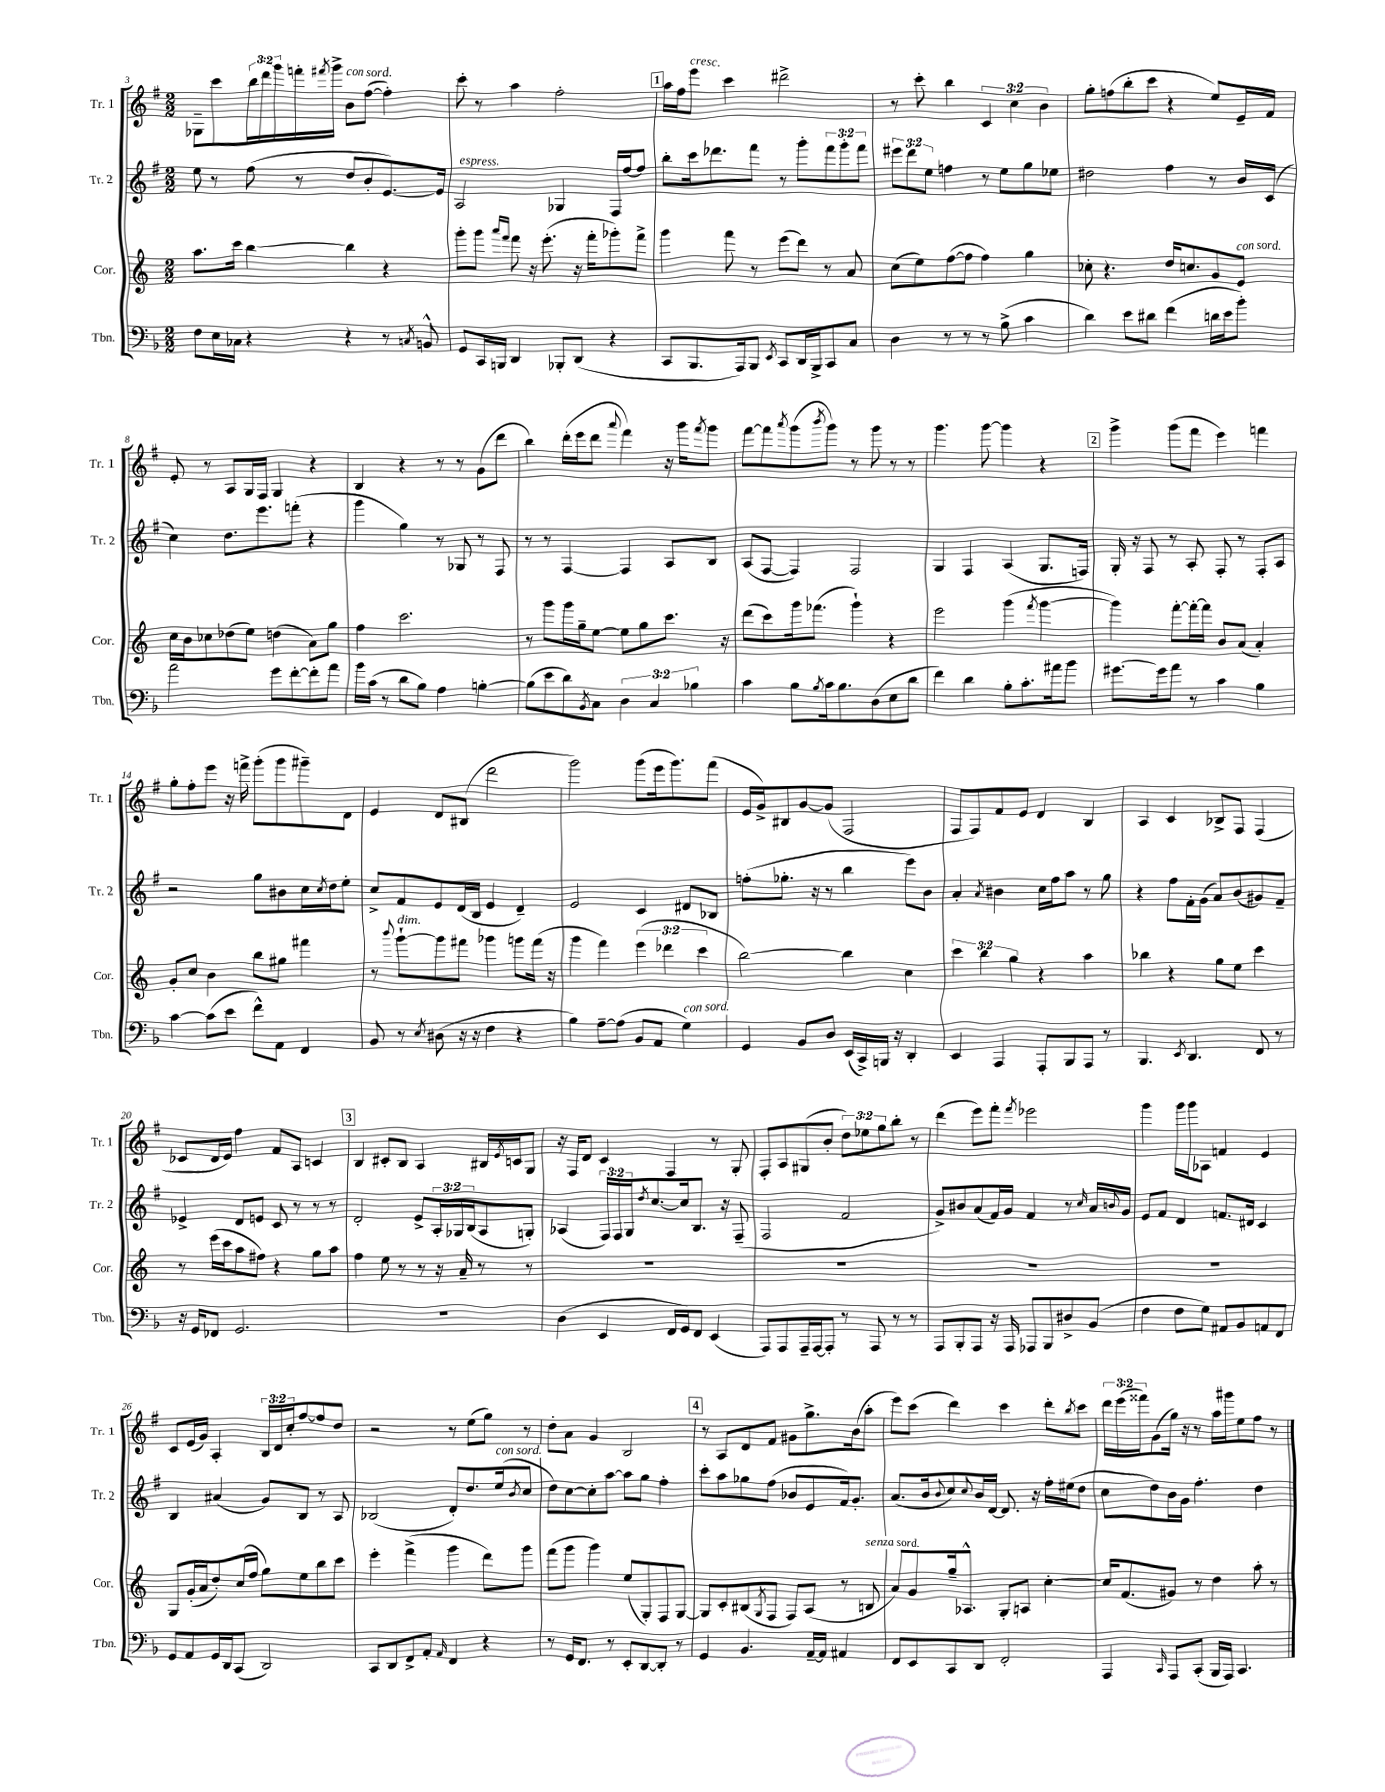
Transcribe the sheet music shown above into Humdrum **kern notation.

**kern	**kern	**kern	**kern
*part4	*part3	*part2	*part1
*staff4	*staff3	*staff2	*staff1
*I"Tbn.	*I"Cor.	*I"Tr. 2	*I"Tr. 1
*I'Tbn.	*I'Cor.	*I'Tr. 2	*I'Tr. 1
*clefF4	*clefG2	*clefG2	*clefG2
*k[b-]	*k[]	*k[f#]	*k[f#]
*M2/2	*M2/2	*M2/2	*M2/2
=3	=3	=3	=3
8F\L	8.aa\L	8ee\	8G-X~\L
16E\L	.	8r	8ccc\
16C-X\JJ	16ccc\Jk	.	.
4r	[4bb\	(8ff#\	24bb\L
.	.	.	24ddd\
.	.	.	24ggg\
.	.	8r	16fffn'\
.	.	.	8qfff#X/
.	.	.	16ggg^\JJ
!	!	!	!LO:TX:a:i:t=con sord.
4r	4bb\]	8dd/L	8b\L
.	.	8b'/	([8ff#\J
8r	4r	[8.e/)	4ff#'\])
8qCn/	.	.	.
8BBn^^/	.	.	.
.	.	16e/Jk]	.
=4	=4	=4	=4
!	!	!LO:TX:a:i:t=espress.	!
8GG/L	8ggg'\L	2A/	8ccc'\
16CC/L	8ggg\J	.	8r
16BBBn/JJ	.	.	.
.	16qqaaa/LL	.	.
.	16qqfff/JJ	.	.
4DD/	8fff\	.	4aa\
.	16r	.	.
.	(8.eee'\	.	.
8BBB-X'/L	.	4G-X/	2ff#'\
(8DD/J	16r	.	.
.	16fff'\KL	.	.
4r	8ggg-X'\)	16F#/LL	.
.	.	[16ff#/J	.
.	8fff^\J	8ff#/J]	.
!!LO:REH:place=s1:t=1
=5	=5	=5	=5
8CC/L	4ggg\	8bb'\L	16aa\LL
.	.	.	16ff#\J
!	!	!	!LO:TX:a:i:t=cresc.
8.BBB-/	.	16ccc\k	8eee\J
.	.	8.ddd-X\	.
.	8fff\	.	4ccc\
16AAA/k)	.	.	.
8BBB-/J	8r	8fff#\J	.
8qEE/	.	.	.
8CC/L	(8eee\L	8r	2ddd#X^\
16DD/L	8ddd\J)	8ggg'\L	.
16BBB-^/J	.	.	.
8CC/	8r	12fff#\	.
.	.	12ggg'\	.
8C/J	8a/	.	.
.	.	12fff#\J	.
=6	=6	=6	=6
4D\	(8cc\L	12eee#X\L	8r
.	.	12ddd\	.
.	8ee\)	.	8ccc'\
.	.	12ee\J	.
8r	([8ff\	4ffn\	4bb\
8r	8ff\J]	.	.
8r	4ff\)	8r	6c/
(8B-^\	.	8ee\L	.
.	.	.	6cc\
4c\	4gg\	8gg\	.
.	.	.	6b\
.	.	8ee-X\J	.
=7	=7	=7	=7
4d\)	8cc-X'\	2dd#X\	8gg'\L
.	4.r	.	(8ffn\
8e\L	.	.	8bb'\
8d#X\J	.	.	8ccc\J
(4f\	16dd/KL	4ff#\	4r
.	8.ccn/	.	.
16dn\LL	8g/	8r	8ee/L)
16e\J	.	.	.
!	!LO:TX:a:i:t=con sord.	!	!
8b-'\J)	8e/J	16b/LL	16e~/L
.	.	(16c/JJ	16f#/JJ
!!LO:LB:g=z
=8	=8	=8	=8
2a\	16cc\LL	4cc\)	8e'/
.	16b\J	.	.
.	8cc-X\	.	8r
.	(8dd-X\	8.dd\L	8A/L
.	8ee\J)	.	16G/L
.	.	8.eee\	16F#/JJ
8g\L	(4ddn\	.	4G/
[8f'\	.	(8fffn'\J	.
8f'\]	8a\L)	4r	4r
8a\J	8gg\J	.	.
=9	=9	=9	=9
16b-\LL	4ff\	4ggg\	4B/
(16c\JJ	.	.	.
8r	.	.	.
8d\L	2.ccc\	4gg\)	4r
8B-\J)	.	.	.
4A\	.	8r	8r
.	.	8G-X/	8r
[4Bn'\	.	8r	(8g\L
.	.	8F#/	8ddd\J
=10	=10	=10	=10
(8B\L]	8r	8r	4bb\)
8e\	8ggg\L	8r	.
8d\)	16ggg\L	[4F#/	(16ddd'\LL
.	16gg~\J	.	16eee\J
8qBB-/	.	.	.
8C\J	[8ee\J	.	8ddd\J
.	.	.	8qqaaa/
6D\	8ee\L]	4F#/]	4fff#\)
.	8gg\	.	.
6C/	.	.	.
.	8.ccc\J	8A/L	16r
.	.	.	16ggg\KL
6B-X\	.	.	.
.	.	.	8qfff#/
.	.	8B/J	8ggg\J
.	16r	.	.
=11	=11	=11	=11
4c\	(8ddd\L	(8A/L	[8fff#\L
.	8ccc\)	[8F#/J	8fff#\]
.	.	.	8qaaa/
8B-\L	16ggg\k	4F#/])	(8ggg\
.	(8.fff-X\J	.	.
8qB-/	.	.	8qbbb/
16c\k	.	.	8ggg\J)
8.B-\	.	.	.
.	4ggg`\)	2F#/	8r
(8D\	.	.	8ggg\
8E\	4r	.	8r
8d\J	.	.	8r
=12	=12	=12	=12
4f\)	2eee\	4G/	4.ggg\
4d\	.	4F#/	.
.	.	.	[8ggg\
8B-'\L	(4ggg\	(4A/	4ggg\]
8.c'\	.	.	.
.	8qfff/	.	.
.	[4ggg\	8.G/L	4r
16a#X\k	.	.	.
8b-\J	.	.	.
.	.	16Fn/Jk)	.
!!LO:REH:place=s1:t=2
=13	=13	=13	=13
[8.g#X\L	4ggg\])	16G'/	4ggg^\
.	.	16r	.
.	.	8F#/	.
16g#\k]	.	.	.
8a\J	[8fff'\L	8r	(8ggg\L
8r	16fff'\L_	8A'/	8fff#\J
.	16fff\JJ]	.	.
4c\	8b/L	8F#'/	4eee\)
.	(8a/J	8r	.
4B-\	4a'/)	8F#'/L	4fffn\
.	.	8A/J	.
!!LO:LB:g=z
=14	=14	=14	=14
[4c\	8g'/L	2r	8gg'\L
.	8cc/J	.	8ff#'\
(8c\L]	4b\	.	8eee\J
8e\J	.	.	16r
.	.	.	16fffn^\
8f^^\L)	8bb\L	8gg\L	(8ggg'\L
8AA\J	8gg#X\J	8b#X\	8ggg\
4FF/	4fff#X\	16cc\L	8ggg#X~\)
.	.	8qcc/	.
.	.	16dd\J	.
.	.	8ee'\J	8d\J
=15	=15	=15	=15
8BB-/	8r	8cc^/L	4e/
.	8qqbbb/	.	.
!	!LO:TX:a:i:t=dim.	!	!
8r	[8ggg`\L	8f#/	.
8qE/	.	.	.
(8D#X\	8ggg\]	8e/	8d/L
16r	8fff#X\J	(16d/L	(8B#X/J
16r	.	16B/JJ	.
4F\	4ggg-X\	4e/	2ddd\
4r	8gggn\L	4d~/)	.
.	(16fff#\Jk	.	.
.	16r	.	.
=16	=16	=16	=16
4B-\)	4ggg\	2e/	2ggg\)
[8A~\L	4fff\)	.	.
(8A\J]	.	.	.
8BB-/L	(6eee\	4c/	(8ggg\L
8AA/J	.	.	16eee\k
.	6ddd-X\	.	.
.	.	.	8.ggg\)
!LO:TX:a:i:t=con sord.	!	!	!
4G\)	.	8d#X/L	.
.	6ccc\	.	.
.	.	8B-X/J	(8fff#\J
=17	=17	=17	=17
4GG/	[2bb\)	(8ffn'\L	16e/LL
.	.	.	16g^/J)
.	.	8.gg-X'\J	8B#X/
8BB-/L	.	.	[8g/
.	.	16r	.
8D/J	.	8r	(8g/J]
(16EE/LL	4bb\]	4bb\	2F#/
16CC^/)	.	.	.
16BBBn/JJ	.	.	.
16r	.	.	.
4DD'/	4cc\	8eee\L)	.
.	.	8b\J	.
=18	=18	=18	=18
4EE/	6ccc\	4a'/	8F#/L
.	.	.	8F#/)
.	6bb\	.	.
.	.	8qa/	.
4AAA/	.	4b#X\	8f#/
.	6gg\	.	.
.	.	.	8e/J
8AAA'/L	4r	16cc\LL	4d/
.	.	16ff#\J	.
8BBB-/	.	8aa\J	.
8AAA/J	4aa\	8r	4B/
8r	.	8gg\	.
=19	=19	=19	=19
4.BBB-/	4bb-X\	4r	4A/
.	4r	8ff#\L	4c/
8qEE/	.	.	.
4.DD/	.	16f#'\L	.
.	.	(16g\JJ	.
.	8gg\L	8a/L)	8B-X^/L
.	8ee\J	(8b/	8F#/J
8FF/	4ccc\	8g#X/)	(4F#/
8r	.	8f#~/J	.
!!LO:LB:g=z
=20	=20	=20	=20
16r	8r	4e-X^/	8c-X/L
16GG/KL	.	.	.
8FF-X/J	(16eee\LL	.	16d/L
.	16ccc\J	.	16e/JJ)
2.GG/	8aa\	8d/L	4ff#\
.	8ff#X\J)	8en/J	.
.	4r	8c/	8f#/L
.	.	8r	8A/J
.	8gg\L	8r	4cn/
.	8aa\J	8r	.
!!LO:REH:place=s1:t=3
=21	=21	=21	=21
1r	4ff\	2d'/	4B/
.	8ee\	.	8c#X'/L
.	8r	.	8B/J
.	8r	8e^/L	4A/
.	16r	24A'/L	.
.	.	24G-X/	.
.	16a~/	.	.
.	.	(24B/J	.
.	8r	8A/	16B#X/LL
.	.	.	8qe/
.	.	.	16cn/J
.	8r	8Gn'/J)	8G/J
=22	=22	=22	=22
(4D\	1r	(4A-X/	16r
.	.	.	16F#/KL
.	.	.	8d/J
4EE/	.	24F#/LL)	4c/
.	.	24F#/	.
.	.	24G/J	.
.	.	8qdd/	.
.	.	[8.cc/	.
16FF/LL	.	.	4F#/
16GG/J)	.	16cc/k]	.
8FF/J	.	8.B/J	.
(4EE/	.	.	8r
.	.	16r	.
.	.	(8F#~/	8G'/
=23	=23	=23	=23
8AAA/L)	1r	2F#/	8F#'/L
8AAA/	.	.	8A/
16AAA~/L	.	.	(8G#X/
[16AAA/J	.	.	.
8AAA'/J]	.	.	8b'/J
8r	.	2f#/	12dd\L)
.	.	.	12ee-X\
8AAA/	.	.	.
.	.	.	12gg\
8r	.	.	8bb'\J
8r	.	.	8r
=24	=24	=24	=24
8AAA/L	1r	8g^/L)	(4ddd\
8BBB-'/	.	8b#X/	.
8AAA/J	.	(8a/	8eee\L)
16r	.	16f#/L)	8fff#'\J
16AAA/	.	16g/JJ	.
.	.	.	8qfff#/
8AAA-X/L	.	4f#/	2eee-X\
8BBB-/	.	.	.
8D#X^/	.	8r	.
.	.	16qqcc/	.
(8BB-/J	.	16a/LL	.
.	.	8qqbn/	.
.	.	16g/JJ	.
=25	=25	=25	=25
4F\	1r	8e/L	4ggg\
.	.	8f#/J	.
8F\L	.	4d/	16ggg\LL
.	.	.	16ggg\J
8G\J)	.	.	8A-X\J
8AA#X/L	.	8.fn/L	4fn/
8BB-/	.	.	.
.	.	16d#X/Jk	.
8AAn/	.	4c/	4e/
8FF/J	.	.	.
!!LO:LB:g=z
=26	=26	=26	=26
8GG/L	8G/L	4B/	8c/L
8AA/	(16g'/L	.	(16e/L
.	16a/J	.	16g/JJ)
16GG/L	8dd'/)	(4a#X/	4A'/
16DD/J	.	.	.
(8CC/J	(16cc/L	.	.
.	16ff/JJ	.	.
2DD/)	8gg\L)	8g/L)	24B/LL
.	.	.	24d/
.	.	.	24cc'/J
.	8ee\	8B/J	[8ff#/
.	8bb\	8r	8ff#/]
.	8ccc\J	8A/	8dd/J
=27	=27	=27	=27
8CC/L	4eee'\	(2B-X/	2r
8DD/	.	.	.
8FF^/	(4fff^\	.	.
8AA'/J	.	.	.
16qqAA/	.	.	.
4FF/	4ggg\	8d'/L)	8r
.	.	8.dd/	(8ee\L
4r	8ddd\L)	.	8gg\J)
!	!	!LO:TX:a:i:t=con sord.	!
.	.	(16ee/k	.
.	.	8qb/	.
.	8ggg\J	8cc/J	8r
=28	=28	=28	=28
8r	(8fff\L	8dd\L)	8dd'\L
16GG/KL	8ggg\J	[8cc\	8a\J
8.FF/J	.	.	.
.	4ggg\)	8cc'\]	4g/
8r	.	[8aa\J	.
8EE'/L	(8ee/L	8aa\L]	2B/
[8DD/	8G'/)	8gg\J	.
8DD'/J]	8F/	4ff#'\	.
8r	[8G/J	.	.
!!LO:REH:place=s1:t=4
=29	=29	=29	=29
4GG/	8G/L]	8ccc'\L	8r
.	8c'/	8aa\	8A/L
4.BB-/	(8B#X/	8gg-X\	8d/
.	8qG/	.	.
.	8F/J	(8ff#\J	8f#/J
.	8F/L)	8b-X/L	8g#X\L
[16AA~/LL	(8A/J	8e/	8.gg^\
16AA/JJ]	.	.	.
4AA#X/	8r	16f#/k)	.
.	.	8.g'/J	(16b\k
!	!LO:TX:a:i:t=senza sord.	!	!
.	8Bn/	.	8aa'\J
=30	=30	=30	=30
8FF/L	8a/L)	(8.a/L	8eee\L)
8EE/	8g/	.	(8ccc\J
.	.	16b/k	.
.	.	8qqb/	.
8CC/	16gg~/k	8cc/)	4ddd\)
.	8.A-X^^/J	.	.
.	.	8qqcc/	.
8DD/J	.	16b/L	.
.	.	[16d/JJ	.
2FF'/	8G'/L	8.d/]	4ccc\
.	8An/J	.	.
.	.	16r	.
.	[4cc'\	16ff#'\LL	8ddd'\L
.	.	(16ee#X\J	.
.	.	.	8qbb/
.	.	8dd\J	8ccc\J
=31	=31	=31	=31
4AAA/	16cc/KL]	8cc\L	24ddd\LL
.	.	.	(24eee\
.	(8.f/	.	.
.	.	.	24fff##X\J)
.	.	8dd\)	(8g\
16qqCC/	.	.	.
8AAA/L	8g#X/J)	16b\L	16gg\Jk)
.	.	16g\JJ	16r
(8CC'/J	8r	4.ff#'\	8r
16BBB-/LL	4dd\	.	16aa\LL
16AAA/JJ)	.	.	16ggg#X\J
4.CC/	.	.	8ee\
.	8aa'\	4dd\	8ff#\J
.	8r	.	8r
==	==	==	==
*-	*-	*-	*-
